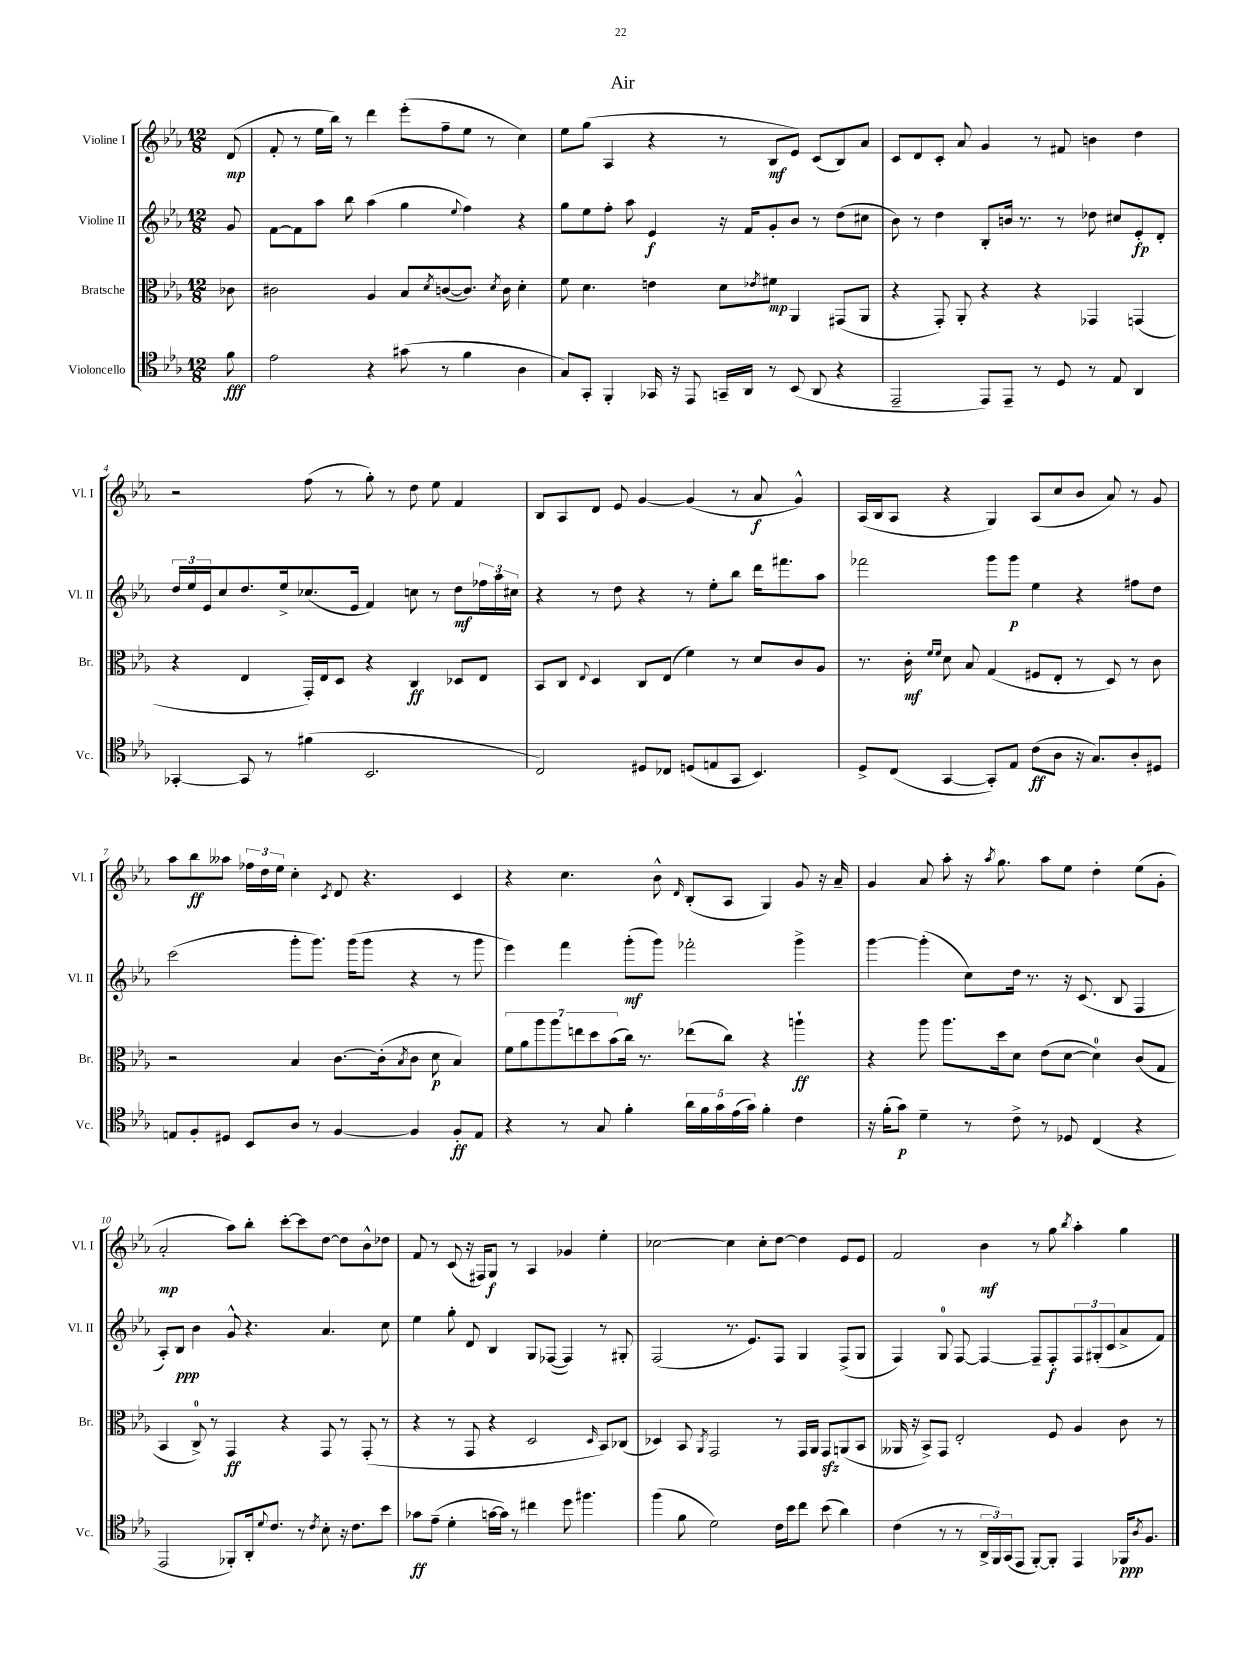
\header { title = "Air" }
<<
\new StaffGroup <<
\new Staff = "s0" \with { instrumentName = "Violine I" shortInstrumentName = "Vl. I" } {
    \clef treble \key ees \major \numericTimeSignature \time 12/8 \partial 8
    d'8\mp( |
    f'8-. r8 ees''16 bes''16) r8 d'''4 ees'''8-.( f''8-- ees''8 r8 c''4) |
    ees''8 g''8( aes4 r4 r8 bes8\mf ees'8) c'8( bes8) aes'8 |
    c'8 d'8 c'8-. aes'8 g'4 r8 fis'8 b'4 d''4 |
    r2 f''8( r8 g''8-.) r8 d''8 ees''8 f'4 |
    bes8 aes8 d'8 ees'8 g'4~ g'4( r8 aes'8\f g'4-^) |
    aes16( bes16 aes8 r4 g4) aes8( c''8 bes'8 aes'8) r8 g'8 |
    aes''8 bes''8\ff aeses''8 \tuplet 3/2 { fes''16 d''16 ees''16 } c''4-. \acciaccatura { c'8 } d'8 r4. c'4 |
    r4 c''4. bes'8-^ \grace { d'16 } bes8-.( aes8 g4) g'8 r16 aes'16-- |
    g'4 aes'8 aes''8-. r16 \acciaccatura { aes''8 } g''8. aes''8 ees''8 d''4-. ees''8( g'8-. |
    aes'2-.\mp aes''8) bes''8-. c'''8~-. c'''8 d''8~ d''8 bes'8-^ des''8 |
    f'8 r8 c'8( r16 fis16) g8\f r8 aes4 ges'4 ees''4-. |
    ces''2~ ces''4 ces''8-. d''8~ d''4 ees'8 ees'8 |
    f'2 bes'4\mf r8 g''8 \acciaccatura { bes''8 } aes''4-. g''4 \bar "|." |
}
\new Staff = "s1" \with { instrumentName = "Violine II" shortInstrumentName = "Vl. II" } {
    \clef treble \key ees \major \numericTimeSignature \time 12/8 \partial 8
    g'8 |
    f'8~ f'8 aes''8 bes''8 aes''4( g''4 \appoggiatura { ees''8 } f''4) r4 |
    g''8 ees''8 f''8-. aes''8 ees'4\f r16 f'16 g'8-. bes'8 r8 d''8( cis''8 |
    bes'8) r8 d''4 bes8-. b'16 r8. r8 des''8 cis''8 ees'8-.\fp d'8-. |
    \tuplet 3/2 { d''16 ees''16 ees'16 } c''8 d''8. ees''16-> ces''8.( ees'16 f'4) c''8 r8 d''8\mf \tuplet 3/2 { fes''16 aes''16 cis''16 } |
    r4 r8 d''8 r4 r8 ees''8-. bes''8 d'''16 fis'''8. aes''8 |
    fes'''2 g'''8 g'''8\p ees''4 r4 fis''8 d''8 |
    c'''2( g'''8-. g'''8.) g'''16( g'''8 r4 r8 g'''8 |
    ees'''4) f'''4 g'''8-.\mf( g'''8) fes'''2-. g'''4-> |
    g'''4~ g'''4-.( c''8) d''16 r8. r16 c'8.( bes8 f4 |
    aes8-.) bes8\ppp bes'4 g'8-^ r4. aes'4. c''8 |
    ees''4 g''8-. d'8 bes4 g8 fes8~( fes4) r8 gis8-. |
    f2( r8. ees'8.) f8 g4 f8->( g8 |
    f4) g8-0 f8~ f4~ f8-- f8-.\f \tuplet 3/2 { f8 gis8-.( c'8 } aes'8-> f'8) \bar "|." |
}
\new Staff = "s2" \with { instrumentName = "Bratsche" shortInstrumentName = "Br." } {
    \clef alto \key ees \major \numericTimeSignature \time 12/8 \partial 8
    ces'8 |
    cis'2 aes4 bes8 \acciaccatura { d'8 } c'8~( c'8.) \acciaccatura { d'8 } c'16 d'4-. |
    f'8 d'4. e'4 d'8 \acciaccatura { ees'8 } fis'8\mp aes,4 gis,8( aes,8 |
    r4 g,8-.) aes,8-. r4 r4 ges,4 g,4( |
    r4 ees4 g,16-.) ees16 d8 r4 c4\ff des8 ees8 |
    bes,8 c8 \appoggiatura { ees8 } d4 c8 ees8( f'4) r8 d'8 c'8 aes8 |
    r8. c'16-.\mf \grace { f'16 f'16 } d'8 bes8 g4( fis8 ees8-. r8 d8) r8 c'8 |
    r2 bes4 c'8.~ c'16-.( \acciaccatura { bes8 } c'8 d'8\p bes4) |
    \tuplet 7/4 { f'8 aes'8 aes''8 aes''8 e''8 d''8 bes'8( } c''16) r8. ees''8( c''8) r4 a''4-!\ff |
    r4 aes''8 aes''8. d''16 d'8 ees'8( d'8~ d'4-0) c'8( g8 |
    bes,4 c8-0->) r8 g,4\ff r4 g,8 r8 g,8-.( r8 |
    r4 r8 g,8 r4 d2 \grace { d16 } bes,8) ces8( |
    des4) bes,8 \acciaccatura { aes,8 } g,2 r8 g,16 aes,16 g,8\sfz a,8( bes,8 |
    aeses,16 r16 bes,8->) g,8 ees2-. f8 aes4 c'8 r8 \bar "|." |
}
\new Staff = "s3" \with { instrumentName = "Violoncello" shortInstrumentName = "Vc." } {
    \clef tenor \key ees \major \numericTimeSignature \time 12/8 \partial 8
    f'8\fff |
    ees'2 r4 gis'8( r8 f'4 aes4 |
    g8) g,8-. f,4-. ges,16 r16 ees,8 g,16-- aes,16 r8 bes,8( aes,8 r4 |
    ees,2-- ees,8) ees,8-- r8 d8 r8 ees8 aes,4 |
    ges,4~-. ges,8 r8 fis'4( bes,2. |
    c2) dis8 ces8 d8( e8 g,8 bes,4.) |
    d8-> c8( g,4~ g,8-.) ees8 c'8\ff( aes8 r16 g8.) aes8-. dis8 |
    e8 f8-. dis8 bes,8 aes8 r8 f4~ f4 f8-.\ff e8 |
    r4 r8 g8 f'4-. \tuplet 5/4 { aes'16 f'16 g'16 ees'16( g'16) } f'4-. c'4 |
    r16 f'16-.( g'8\p) d'4-- r8 c'8-> r8 des8 c4( r4 |
    ees,2 fes,8-.) aes,16-. \appoggiatura { d'8 } c'8. r8 \acciaccatura { c'8 } bes8-. r16 c'8. bes'8 |
    ges'8\ff ees'8--( d'4-. g'16~ g'16) r8 cis''4 d''8 fis''4. |
    f''4( f'8 d'2) c'16 bes'16 c''8 bes'8( aes'4) |
    c'4( r8 r8 \tuplet 3/2 { aes,16-> f,16) g,16( } ees,8 f,8~-.) f,8-. ees,4 fes,16\ppp \acciaccatura { aes8 } f8. \bar "|." |
}
>>
>>
